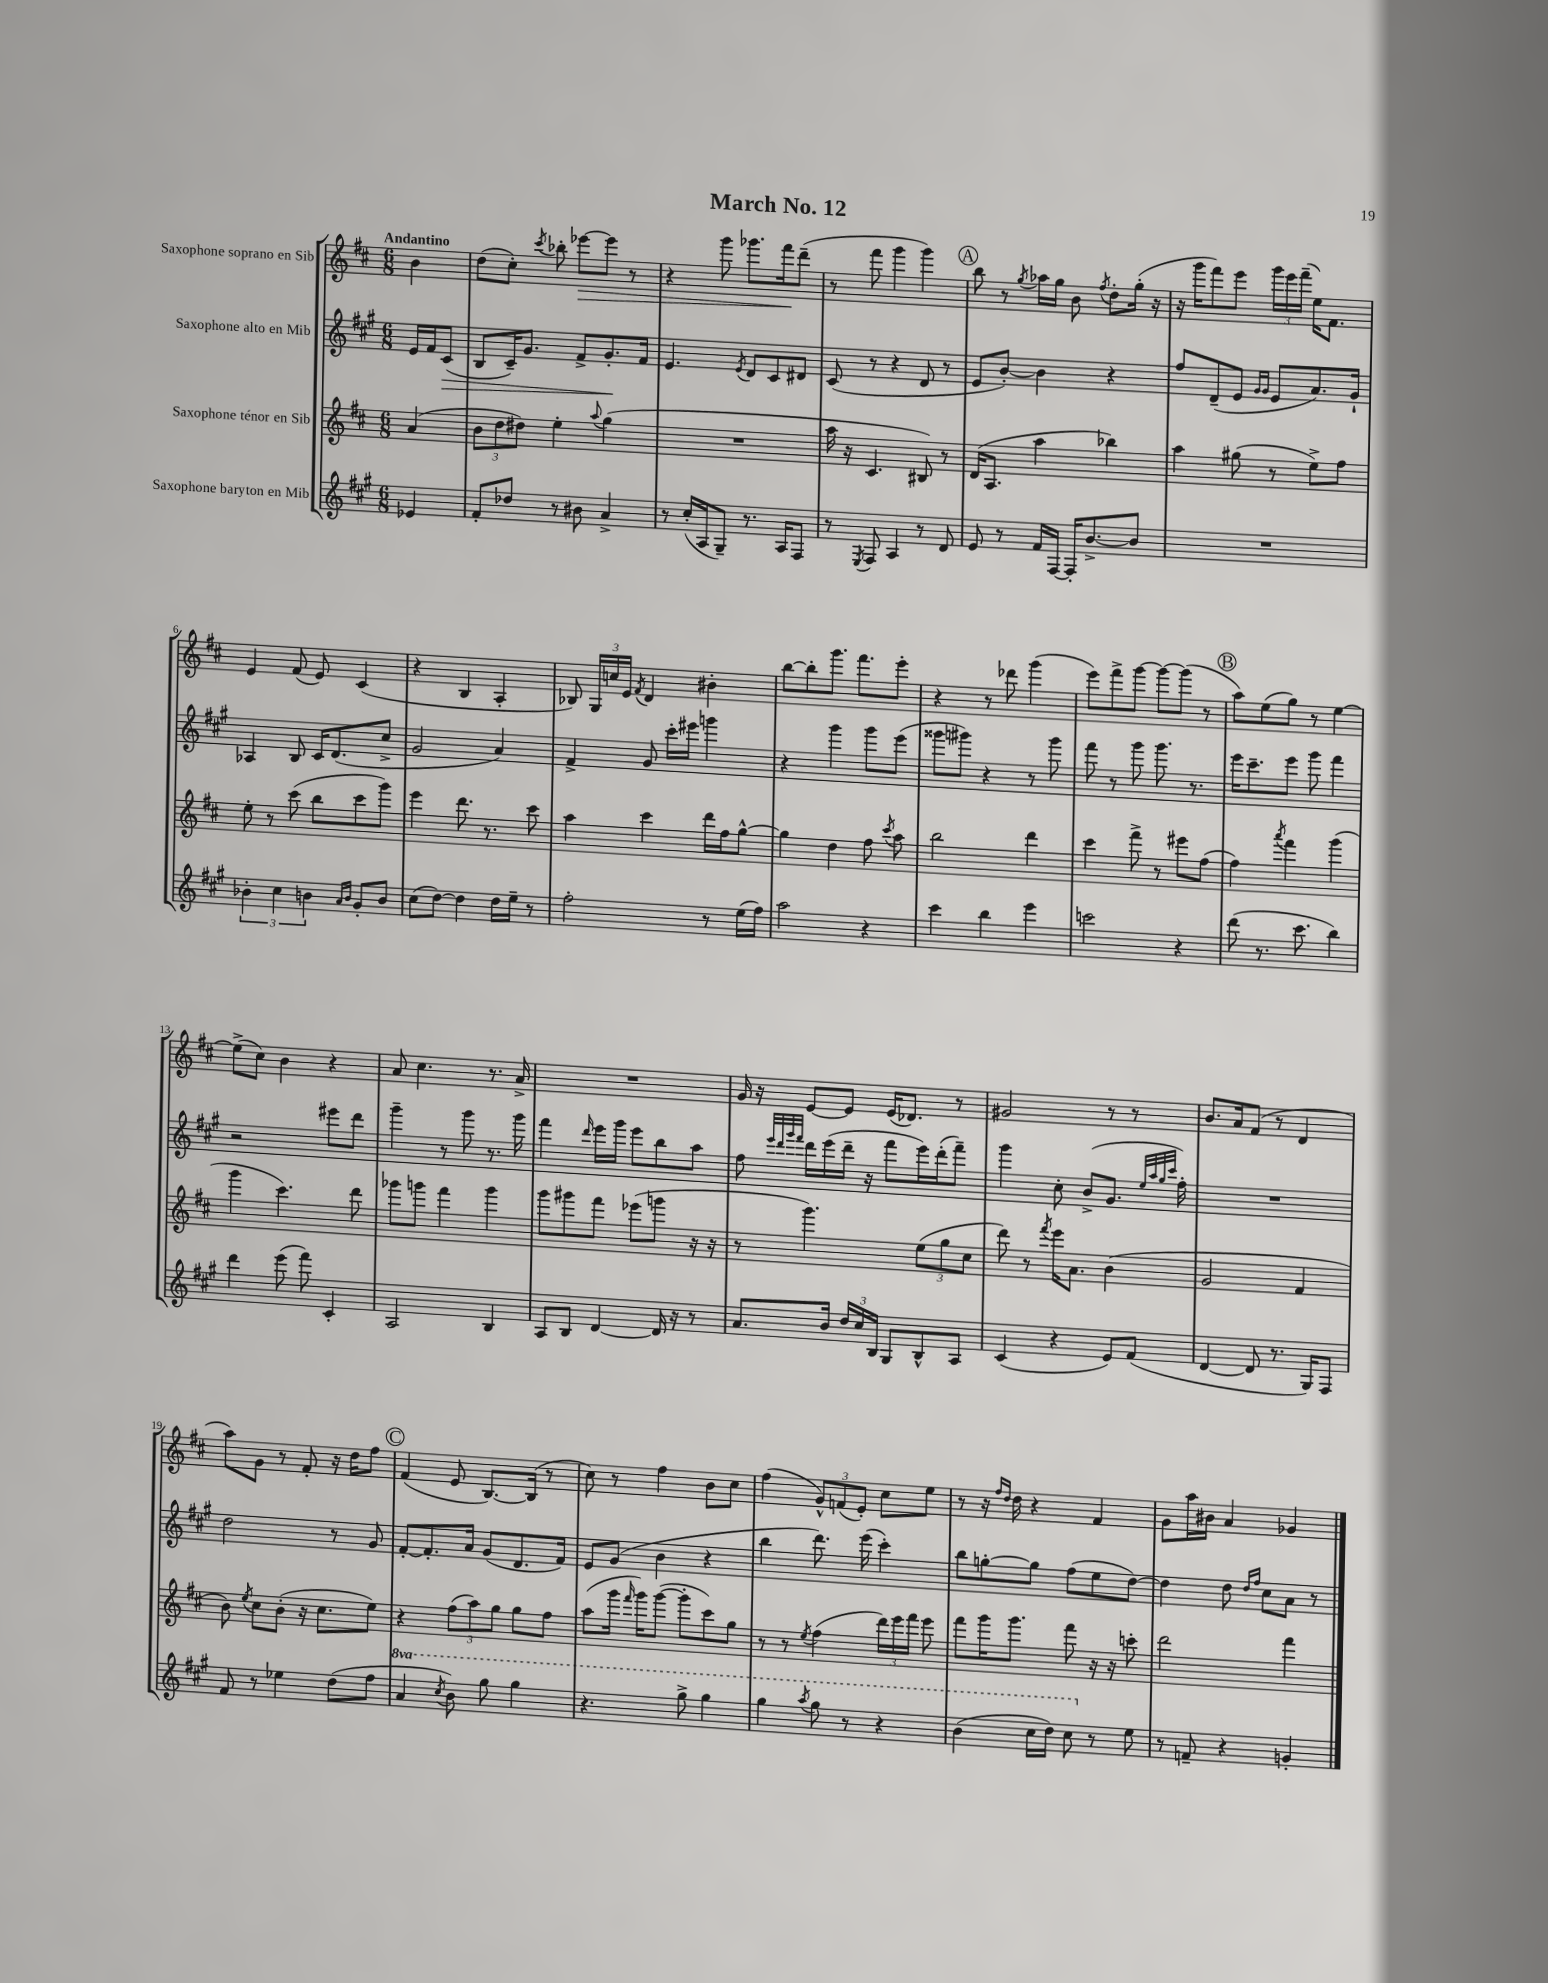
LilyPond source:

\header { title = "March No. 12" }
<<
\new StaffGroup <<
\new Staff = "s0" \with { instrumentName = "Saxophone soprano en Sib" } {
    \clef treble \key d \major \numericTimeSignature \time 6/8 \partial 4 \tempo "Andantino"
    \autoBeamOff b'4 |
    d''8[( cis''8]-.) \acciaccatura { cis'''8 } bes''8-. ees'''8[~\> ees'''8] r8 |
    r4 g'''8 ges'''8.[ fis'''16\! d'''8]--( |
    r8 fis'''8 g'''4 g'''4) |
    \mark \markup { \circle "A" } b''8 r8 \acciaccatura { g''8 } aes''16[ g''16] b'8 \acciaccatura { fis''8 } d''8[-. g''16]-.( r16 |
    r16 g'''16[ fis'''8) e'''8] \tuplet 3/2 { g'''16[ e'''16 fis'''16]--( } e''16[) fis'8.] |
    e'4 fis'8( e'8) cis'4( |
    r4 b4 a4-. |
    bes8) \tuplet 3/2 { g16[ c''16 e'16] } \acciaccatura { fis'8 } d'4 bis'4-. |
    b''8[~ b''8-. g'''8.] fis'''8.[ e'''8]-. |
    r4 r8 des'''8 g'''4( |
    e'''8[) fis'''8-> g'''8]~ g'''8[~ g'''8]( r8 |
    \mark \markup { \circle "B" } a''8[) e''8( g''8]) r8 e''4~ |
    e''8[->( cis''8]) b'4 r4 |
    a'8 cis''4. r8. a'16-> |
    R2. |
    g'16 r16 e'8[~ e'8] e'16[( des'8.]) r8 |
    gis'2 r8 r8 |
    b'8.[ a'16 fis'8]( r8 d'4 |
    a''8[) g'8] r8 fis'8-. r16 d''16[ fis''8] |
    \mark \markup { \circle "C" } fis'4( e'8 b8.[~) b16]( r8 |
    cis''8) r8 fis''4 b'8[ cis''8] |
    fis''4( \tuplet 3/2 { g'8[-^) f'8( e'8]-.) } cis''8[ e''8] |
    r8 r16 \grace { fis''16[ d''16] } d''16 r4 fis'4 |
    g'8[ a''16 bis'16] a'4 ges'4 \bar "|." |
}
\new Staff = "s1" \with { instrumentName = "Saxophone alto en Mib" } {
    \clef treble \key a \major \numericTimeSignature \time 6/8 \partial 4
    \autoBeamOff e'16[ fis'16 cis'8]\>( |
    b8[ cis'16--) gis'8.] fis'8[-> gis'8.-.\! fis'16] |
    e'4. \acciaccatura { e'8 } d'8[ cis'8 dis'8] |
    cis'8( r8 r4 d'8 r8 |
    \mark \markup { \circle "A" } e'8[ b'8]~-.) b'4 r4 |
    fis''8[ d'8--( e'8] \grace { gis'16[ gis'16] } e'8[ a'8.) gis'16]-! |
    aes4 b8 cis'16[ d'8.( cis''8]-> |
    gis'2 a'4) |
    fis'4-> gis'8 cis'''16[-. eis'''16] g'''4 |
    r4 gis'''4 gis'''8[ e'''8]( |
    gisis'''8[ gis'''8]) r4 r8 gis'''8 |
    fis'''8 r8 gis'''8 gis'''8. r8. |
    \mark \markup { \circle "B" } e'''16[ cis'''8.-- e'''8] gis'''8 fis'''4 |
    r2 eis'''8[ d'''8] |
    gis'''4-- r8 gis'''8 r8. gis'''16 |
    fis'''4 \grace { d'''16 } e'''16[ gis'''16] e'''8[ b''8 a''8] |
    fis''8 \grace { e'''32[ d'''32 gis'''32 fis'''32] } d'''16[ e'''16( d'''16]-- r16 fis'''8[ e'''16) d'''16-.( fis'''8]--) |
    gis'''4 cis''8-. b'8[->( gis'8.] \grace { e''32[ a''32 gis''32 cis'''32] } fis''16-.) |
    R2. |
    d''2 r8 gis'8 |
    \mark \markup { \circle "C" } fis'8[~-. fis'8.-. a'16] gis'8[( d'8. fis'16]) |
    e'8[ gis'8]( b'4 r4 |
    b''4 d'''8.) e'''16( cis'''4-.) |
    b''8[ g''8~-. g''8] fis''8[( e''8 d''8]~) |
    d''4 d''8 \grace { d''16[ fis''16] } cis''8[ a'8] r8 \bar "|." |
}
\new Staff = "s2" \with { instrumentName = "Saxophone ténor en Sib" } {
    \clef treble \key d \major \numericTimeSignature \time 6/8 \partial 4
    \autoBeamOff a'4( |
    \tuplet 3/2 { b'8[ d''8 dis''8]) } e''4-. \appoggiatura { a''8 } g''4( |
    R2. |
    a''16 r16 cis'4. bis8) r8 |
    \mark \markup { \circle "A" } d'16[( a8.] a''4 bes''4) |
    a''4 gis''8( r8 e''8[->) fis''8] |
    e''8-. r8 cis'''8( b''8[ cis'''8 g'''8]) |
    e'''4 d'''8. r8. cis'''8 |
    a''4 cis'''4 d'''16[ fis''16 g''8]~-^ |
    g''4 d''4 fis''8 \acciaccatura { cis'''8 } a''8 |
    b''2 d'''4 |
    cis'''4 fis'''8-> r8 eis'''8[ fis''8]( |
    \mark \markup { \circle "B" } fis''4) \acciaccatura { a'''8 } fis'''4 g'''4( |
    g'''4 cis'''4.) d'''8 |
    ges'''8[ g'''8] fis'''4 g'''4 |
    g'''8[ gis'''8 fis'''8] ees'''8[( g'''8] r16 r16 |
    r8 g'''4.) \tuplet 3/2 { e''8[( g''8 cis''8] } |
    d'''8) r8 \acciaccatura { fis'''8 } e'''16[ a'8.] b'4( |
    g'2 fis'4 |
    b'8) \acciaccatura { e''8 } cis''8[ b'8]-.( r16 cis''8.[ e''8]) |
    \mark \markup { \circle "C" } r4 \tuplet 3/2 { fis''8[( a''8) g''8] } g''8[ fis''8] |
    a''8[( g'''16] \grace { fis'''16 } g'''16[) g'''8]~( g'''8[-. cis'''8) g''8] |
    r8 r8 \acciaccatura { e''8 } fis''4( \tuplet 3/2 { d'''16[) e'''16 fis'''16] } e'''8 |
    fis'''8[ g'''16 g'''8.] fis'''8 r16 r16 c'''8-. |
    d'''2 fis'''4 \bar "|." |
}
\new Staff = "s3" \with { instrumentName = "Saxophone baryton en Mib" } {
    \clef treble \key a \major \numericTimeSignature \time 6/8 \set Staff.ottavationMarkups = #ottavation-simple-ordinals \partial 4
    \autoBeamOff ees'4 |
    fis'8[-. des''8] r8 bis'8 a'4-> |
    r8 cis''16[-.( a16 gis8]--) r8. a16[ fis8] |
    r8 \acciaccatura { e8 } fis8 a4 r8 d'8 |
    \mark \markup { \circle "A" } e'8 r8 fis'16[ fis16]~ fis16[-. b'8.~-> b'8] |
    R2. |
    \tuplet 3/2 { bes'4-. cis''4 b'4 } \grace { a'16[ b'16] } gis'8[-. b'8] |
    cis''8[( d''8]~) d''4 d''16[ e''16]-- r8 |
    fis''2-. r8 e''16[( fis''16]) |
    a''2 r4 |
    cis'''4 b''4 e'''4 |
    c'''2 r4 |
    \mark \markup { \circle "B" } d'''8( r8. cis'''8. b''4) |
    d'''4 e'''8( fis'''8) cis'4-. |
    a2 b4 |
    a8[ b8] d'4~ d'16 r16 r8 |
    a'8.[ b'16] \tuplet 3/2 { d''16[ cis''16 b16] } gis8[ b8-^ a8] |
    cis'4( r4 e'8[) fis'8]( |
    d'4~ d'8 r8. gis16[) fis8] |
    fis'8 r8 ees''4 d''8[( fis''8] |
    \mark \markup { \circle "C" } \ottava #1 a''4 \acciaccatura { cis'''8 } b''8) gis'''8 gis'''4 |
    r4. gis'''8-> gis'''4 |
    gis'''4 \acciaccatura { a'''8 } gis'''8 r8 r4 |
    b''4( cis'''16[ d'''16]) cis'''8 \ottava #0 r8 e''8 |
    r8 f'8-- r4 g'4-. \bar "|." |
}
>>
>>
